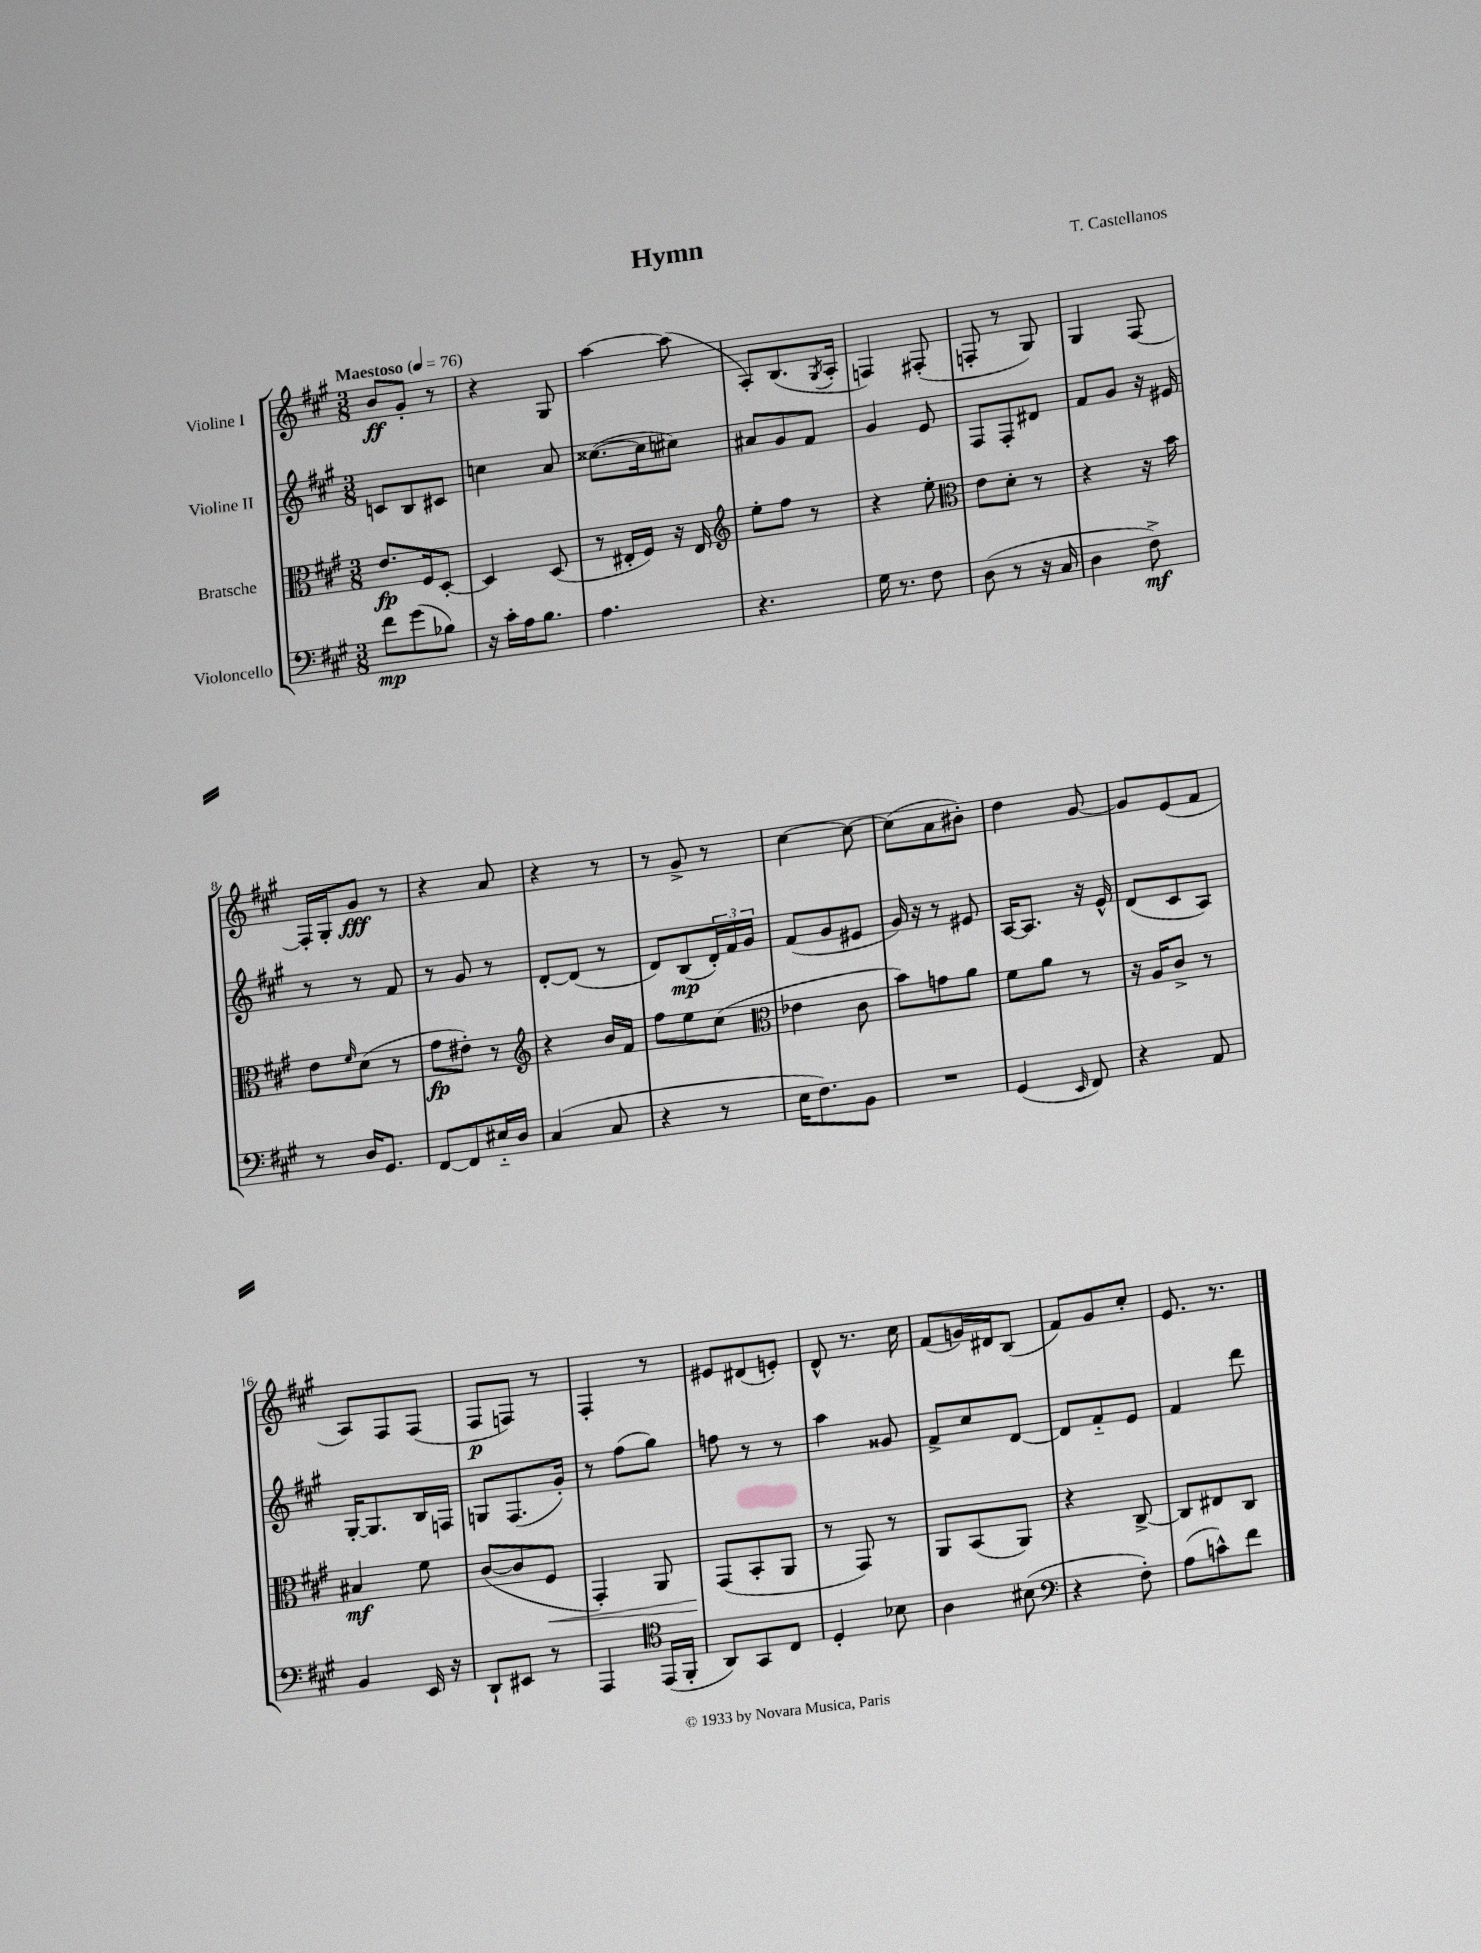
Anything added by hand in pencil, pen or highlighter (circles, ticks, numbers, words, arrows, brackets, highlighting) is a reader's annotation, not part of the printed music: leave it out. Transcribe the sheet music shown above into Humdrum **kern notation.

**kern	**kern	**kern	**kern
*staff4	*staff3	*staff2	*staff1
*clefF4	*clefC3	*clefG2	*clefG2
*k[f#c#g#]	*k[f#c#g#]	*k[f#c#g#]	*k[f#c#g#]
*M3/8	*M3/8	*M3/8	*M3/8
*MM76	*MM76	*MM76	*MM76
8f#	8.e	8c	8b
(8g#	.	8B	8g#'
.	16F#	.	.
8B-)	[8D'	8c#	8r
=	=	=	=
16r	4D]	4cc	4r
16c#'	.	.	.
16A	.	.	.
8.B	.	.	.
.	(8D	8a	8G#
=	=	=	=
4.A	8r	([8.cc##	[4aa
.	16E#'	.	.
.	16F#)	16cc##]	.
.	16r	8cc#)	(8aa]
.	16E#	.	.
=	=	=	=
*	*clefG2	*	*
4.r	8ee'	8a#	8A')
.	8ff#	8g#	(8.B
.	8r	8f#	.
.	.	.	8qG#
.	.	.	16A'
=	=	=	=
16G#	4r	4g#	4F)
8.r	.	.	.
8F#	8ee'	8e	(8F#'
=	=	=	=
*	*clefC3	*	*
(8D	8e	8F#	8F'
8r	8d'	8F#'	8r
16r	8r	8d#	8G#)
16C#	.	.	.
=	=	=	=
4D	4r	8f#	4G#
.	.	8g#	.
8F#^)	16r	16r	[8F#
.	16b	16e#	.
=	=	=	=
8r	8e	8r	16F#']
.	.	.	16G#'
.	16qqf#	.	.
16D	(8d	8r	8g#
8.GG#	.	.	.
.	8r	8f#	8r
=	=	=	=
[8FF#	8g#	8r	4r
8FF#]	8e#')	8g#	.
16E#'~	8r	8r	8a
16D	.	.	.
=	=	=	=
*	*clefG2	*	*
(4C#	4r	[8d'	4r
.	.	(8d]	.
8C#	16b	8r	8r
.	16f#	.	.
=	=	=	=
4r	8ff#	8d)	8r
.	8ee	(8B	8g#^
8r	(8cc#	24d')	8r
.	.	24f#	.
.	.	24g#	.
=	=	=	=
*	*clefC3	*	*
16E	4e-	(8f#	[4cc#
8.F#)	.	.	.
.	.	8g#	.
8BB	8c#	8e#	8cc#_
=	=	=	=
4.r	8b)	16g#)	(8cc#]
.	.	16r	.
.	8g	8r	8a
.	8a	8e#	8b#')
=	=	=	=
(4GG#	8f#	[16A	4dd
.	.	8.A]	.
.	8a	.	.
16qqEE	.	.	.
8FF#)	8r	16r	[8g#
.	.	16e^^	.
=	=	=	=
4r	16r	(8d	8g#]
.	16A	.	.
.	8c#^	8c#	(8e
8AA	8r	8A)	8f#
=	=	=	=
4BB	4B#	[16G#'	8A)
.	.	8.G#]	.
.	.	.	8F#
16EE	8f#	16B	(8F#
16r	.	16F	.
=	=	=	=
8DD`	([8c#	8G	8F#
8EE#	8c#]	(8.F#	8F)
8r	8F#	.	8r
.	.	16g#')	.
=	=	=	=
4AAA	4GG#')	8r	4F#'
.	.	(8ff#	.
*clefC4	*	*	*
(16EE	8AA	8gg#)	8r
16FF#'	.	.	.
=	=	=	=
8AA)	(8GG#	8ff	8e#
8GG#	8BB'	8r	(8d#
8C#	8AA	8r	8e')
=	=	=	=
4D'	8r	4aa	8d^^
.	8GG#)	.	8.r
8B-	8r	8g##	.
.	.	.	16cc#
=	=	=	=
4A	8AA	8f#^	(8f#
.	(8BB	8cc#	16g)
.	.	.	16d#
(8B#	8AA)	[8d	(8B
=	=	=	=
*clefF4	*	*	*
4r	4r	8d]	8f#)
.	.	8f#'~	8g#
8F#')	[8C#^	8e	8cc#'
=	=	=	=
(8A	8C#]	4f#	8.e
8c^^)	8E#	.	.
.	.	.	8.r
8f#	8C#	8ddd	.
==	==	==	==
*-	*-	*-	*-
